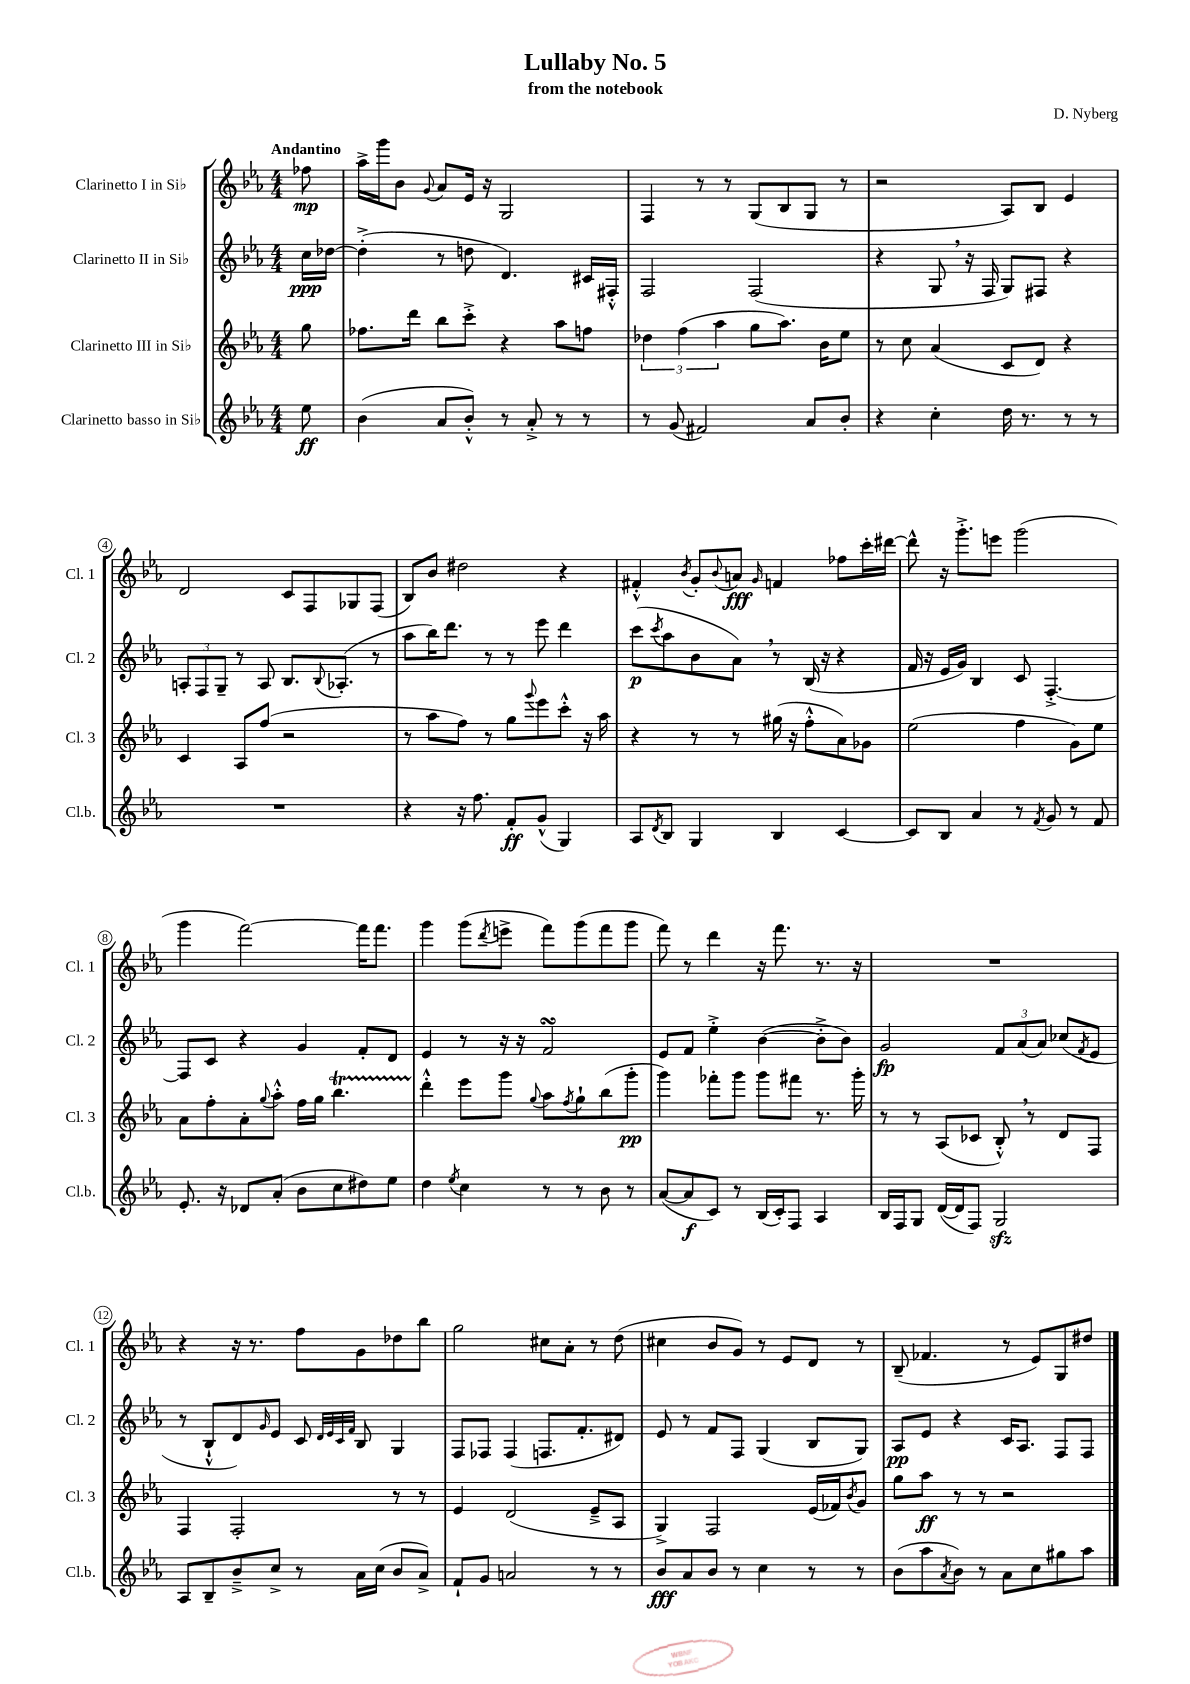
\header { title = "Lullaby No. 5" composer = "D. Nyberg" subtitle = "from the notebook" }
<<
\new StaffGroup <<
\new Staff = "s0" \with { instrumentName = "Clarinetto I in Sib" shortInstrumentName = "Cl. 1" } {
    \clef treble \key ees \major \numericTimeSignature \time 4/4 \partial 8 \tempo "Andantino"
    fes''8\mp |
    aes''16-> g'''16 bes'8 \appoggiatura { g'8 } aes'8 ees'16 r16 g2 |
    f4 r8 r8 g8( bes8 g8 r8 |
    r2 aes8) bes8 ees'4 |
    d'2 c'8 f8 ges8 f8( |
    bes8) bes'8 dis''2 r4 |
    fis'4-.-^ \acciaccatura { bes'8 } g'8-. \appoggiatura { bes'8 } a'8\fff \grace { g'16 } f'4 fes''8 c'''16-. dis'''16~ |
    dis'''8-^ r16 g'''8.-.-> e'''8 g'''2( |
    g'''4 f'''2~) f'''16 f'''8. |
    g'''4 g'''8( \acciaccatura { d'''8 } e'''8-> f'''8) g'''8( f'''8 g'''8 |
    f'''8) r8 d'''4 r16 f'''8. r8. r16 |
    R1 |
    r4 r16 r8. f''8 g'8 des''8 bes''8 |
    g''2 cis''8 aes'8-. r8 d''8( |
    cis''4 bes'8 g'8) r8 ees'8 d'8 r8 |
    bes8--( fes'4. r8 ees'8) g8 dis''8 \bar "|." |
}
\new Staff = "s1" \with { instrumentName = "Clarinetto II in Sib" shortInstrumentName = "Cl. 2" } {
    \clef treble \key ees \major \numericTimeSignature \time 4/4 \partial 8
    c''16\ppp des''16~ |
    des''4-.->( r8 d''8 d'4.) cis'16 fis16-.-^ |
    f2 f2( |
    r4 g8 \breathe r16 f16 g8) fis8 r4 |
    \tuplet 3/2 { a8-. f8 g8-- } r8 a8 bes8. \appoggiatura { bes8 } aes8.-.( r8 |
    aes''8 bes''16) d'''8. r8 r8 ees'''8 d'''4 |
    c'''8\p( \acciaccatura { c'''8 } aes''8 bes'8 aes'8) \breathe r8 bes16( r16 r4 |
    f'16 r16 ees'16 g'16) bes4 c'8 f4.~-.-> |
    f8 c'8 r4 g'4 f'8-. d'8 |
    ees'4 r8 r16 r16 f'2\turn |
    ees'8 f'8 ees''4-.-> bes'4~( bes'8-.-> bes'8) |
    g'2\fp \tuplet 3/2 { f'8 aes'8( aes'8) } ces''8( \acciaccatura { f'8 } ees'8 |
    r8 bes8-!-^ d'8) \grace { g'16 } ees'8 c'8 \grace { d'32 ees'32 c'32 f'32 } bes8 g4 |
    f8 fes8 fes4( f8. f'8.-. dis'8) |
    ees'8 r8 f'8 f8 g4( bes8 g8) |
    aes8\pp ees'8 r4 c'16 aes8. f8 f8 \bar "|." |
}
\new Staff = "s2" \with { instrumentName = "Clarinetto III in Sib" shortInstrumentName = "Cl. 3" } {
    \clef treble \key ees \major \numericTimeSignature \time 4/4 \partial 8
    g''8 |
    fes''8. d'''16 bes''8 c'''8-.-> r4 aes''8 f''8 |
    \tuplet 3/2 { des''4 f''4( aes''4 } g''8 aes''8.) bes'16 ees''8 |
    r8 c''8 aes'4( c'8 d'8) r4 |
    c'4 aes8 f''8( r2 |
    r8 aes''8 f''8) r8 g''8 \appoggiatura { g'''8 } ees'''8 c'''8-.-^ r16 aes''16 |
    r4 r8 r8 gis''16( r16 f''8-.-^ aes'8) ges'8 |
    ees''2( f''4 g'8) ees''8 |
    aes'8 f''8-. aes'8-. \appoggiatura { g''8 } aes''8-.-^ f''16 g''16 bes''4.\startTrillSpan |
    d'''4-.-^\stopTrillSpan ees'''8 g'''8 \appoggiatura { g''8 } aes''8 \acciaccatura { f''8 } g''8-! bes''8( g'''8-.\pp |
    g'''4) fes'''8-. g'''8 g'''8 fis'''8 r8. g'''16-. |
    r8 r8 aes8( ces'8 bes8-.-^) \breathe r8 d'8 f8 |
    f4 f2-. r8 r8 |
    ees'4 d'2( ees'8---> aes8 |
    g4->) f2 ees'16( fes'16) \acciaccatura { bes'8 } g'8 |
    g''8 aes''8\ff r8 r8 r2 \bar "|." |
}
\new Staff = "s3" \with { instrumentName = "Clarinetto basso in Sib" shortInstrumentName = "Cl.b." } {
    \clef treble \key ees \major \numericTimeSignature \time 4/4 \partial 8
    ees''8\ff |
    bes'4( aes'8 bes'8-.-^) r8 aes'8-.-> r8 r8 |
    r8 g'8( fis'2) aes'8 bes'8-. |
    r4 c''4-. d''16 r8. r8 r8 |
    R1 |
    r4 r16 f''8. f'8-.\ff g'8-^( g4) |
    aes8 \acciaccatura { d'8 } bes8 g4 bes4 c'4~ |
    c'8 bes8 aes'4 r8 \acciaccatura { f'8 } g'8 r8 f'8 |
    ees'8.-. r16 des'8 aes'8-.( bes'8 c''8 dis''8) ees''8 |
    d''4 \acciaccatura { ees''8 } c''4 r8 r8 bes'8 r8 |
    aes'8~( aes'8\f c'8) r8 bes16( c'16-.) f8 aes4 |
    bes16 f16 g8 d'16~( d'16 f8) g2\sfz |
    aes8 bes8-- bes'8---> c''8-> r8 aes'16 c''16( bes'8 aes'8->) |
    f'8-! g'8 a'2 r8 r8 |
    bes'8\fff aes'8 bes'8 r8 c''4 r8 r8 |
    bes'8( aes''8 \acciaccatura { aes'8 } bes'8) r8 aes'8 c''8 gis''8 aes''8 \bar "|." |
}
>>
>>
\layout { \context { \Score \override BarNumber.stencil = #(make-stencil-circler 0.1 0.3 ly:text-interface::print) } }
